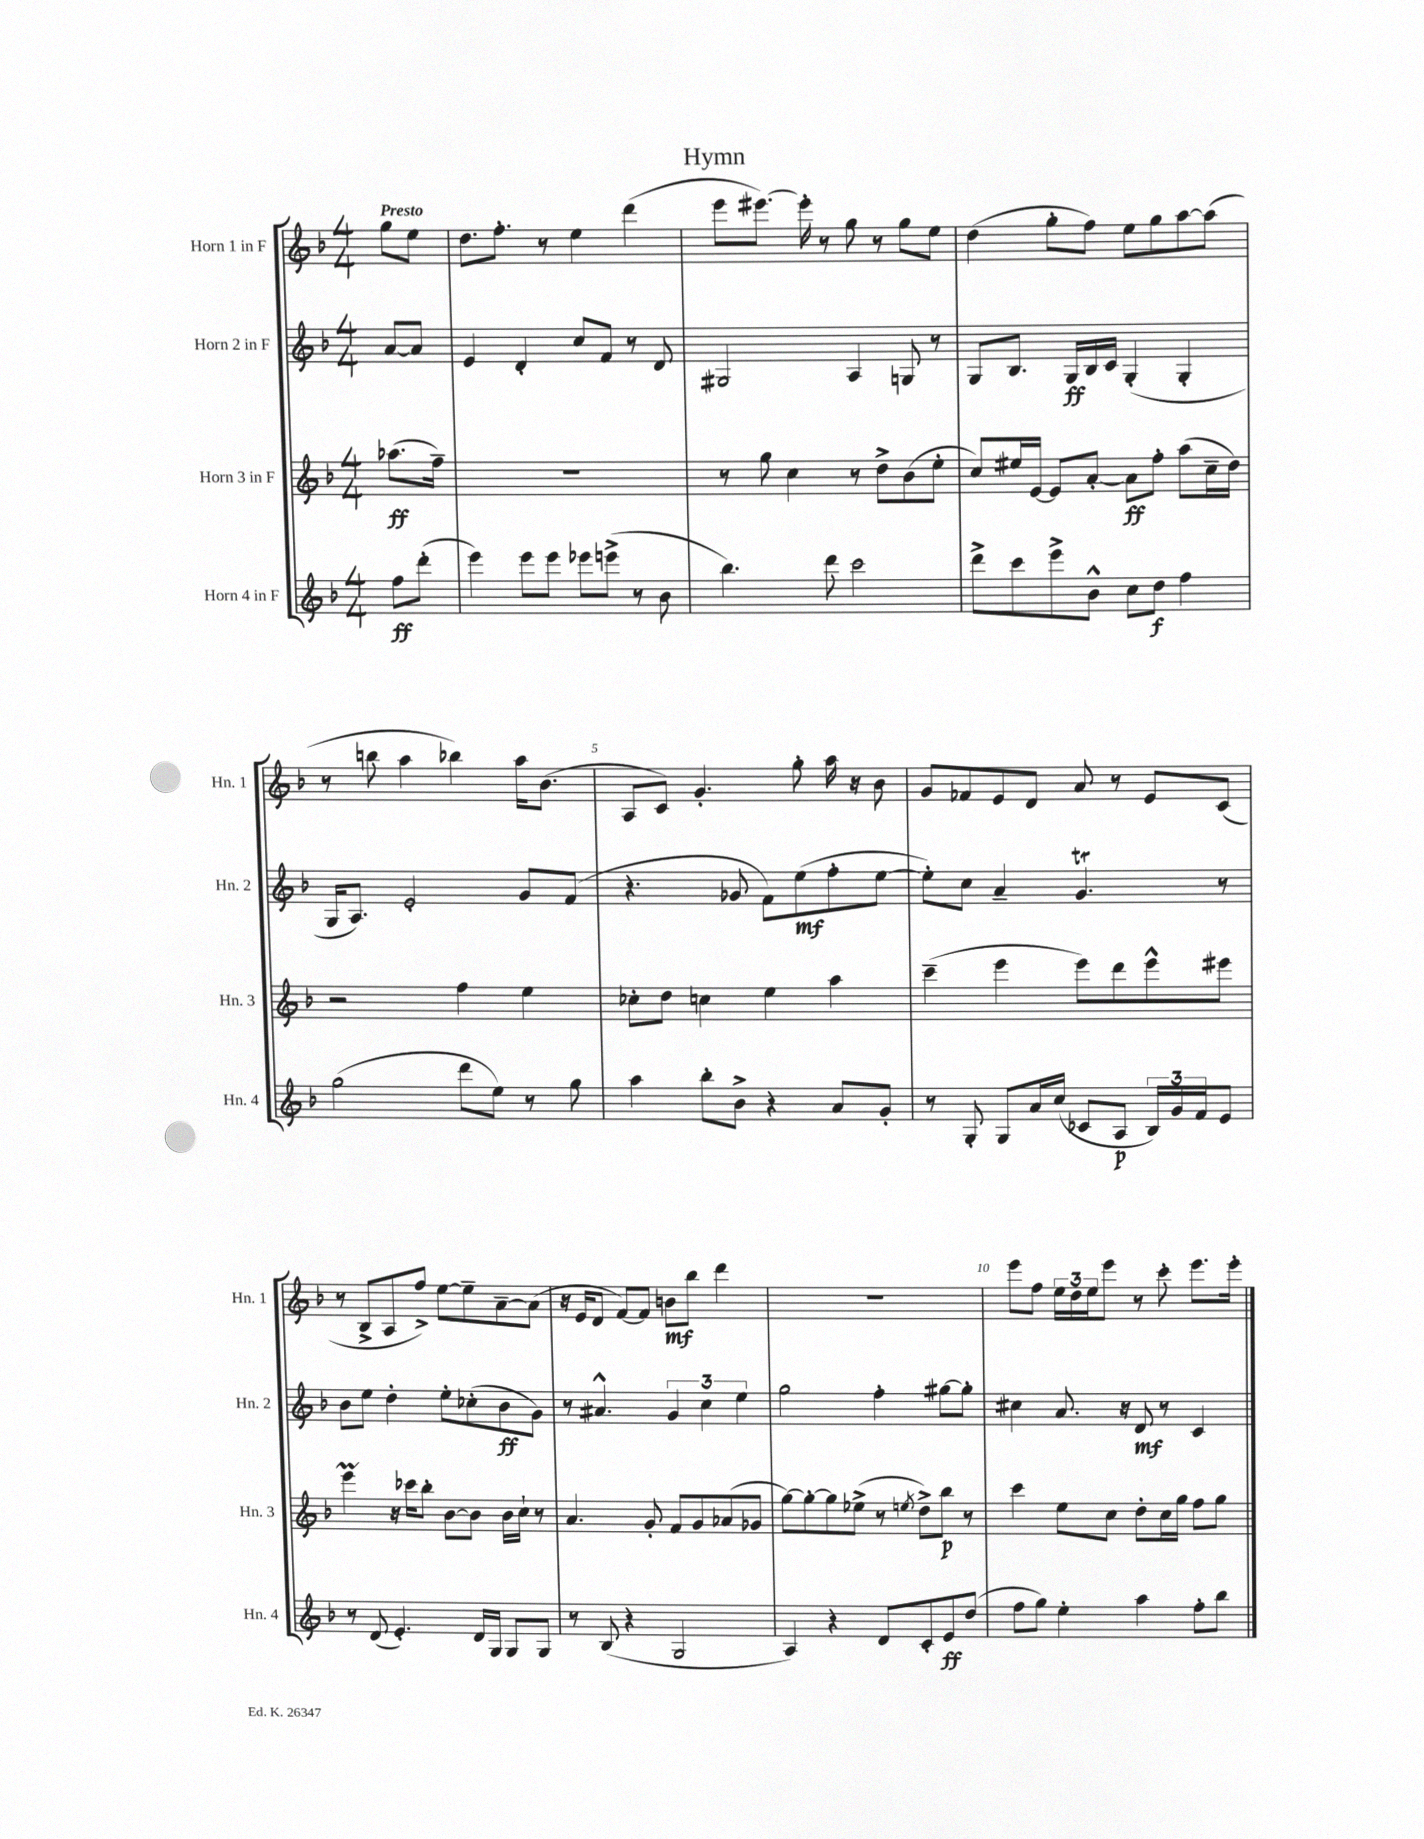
\header { title = "Hymn" }
<<
\new StaffGroup <<
\new Staff = "s0" \with { instrumentName = "Horn 1 in F" shortInstrumentName = "Hn. 1" } {
    \clef treble \key f \major \numericTimeSignature \time 4/4 \partial 4 \tempo "Presto"
    g''8 e''8 |
    d''8. f''8.-. r8 e''4 d'''4( |
    e'''8 eis'''8.~) eis'''16-. r8 g''8 r8 g''8 e''8 |
    d''4( g''8-. f''8) e''8 g''8 a''8~ a''8( |
    r8 b''8 a''4 bes''4) a''16 bes'8.( |
    a8 c'8) g'4.-. g''8-. a''16 r16 bes'8 |
    g'8 fes'8 e'8 d'8 a'8 r8 e'8 c'8( |
    r8 bes8-> a8 f''8->) e''8~ e''8-- a'8~-- a'8( |
    r16 e'16 d'8 f'8~) f'8 b'8\mf bes''8 d'''4 |
    r1 |
    e'''8 f''8 \tuplet 3/2 { e''16 d''16 e''16 } e'''8 r8 c'''8-. e'''8. e'''16-. \bar "|." |
}
\new Staff = "s1" \with { instrumentName = "Horn 2 in F" shortInstrumentName = "Hn. 2" } {
    \clef treble \key f \major \numericTimeSignature \time 4/4 \partial 4
    a'8~ a'8 |
    e'4 d'4-. c''8 f'8 r8 d'8 |
    gis2 a4 g8 r8 |
    g8 bes8. g16\ff bes16 c'16 g4-.( g4-. |
    g16 a8.) e'2-. g'8 f'8( |
    r4. ges'8 f'8) e''8\mf( f''8-. e''8~ |
    e''8-.) c''8 a'4-- g'4.\trill r8 |
    bes'8 e''8 d''4-. e''8-. ces''8-.( bes'8\ff g'8) |
    r8 ais'4.-^ \tuplet 3/2 { g'4 c''4 e''4 } |
    g''2 f''4-. gis''8~ gis''8-. |
    cis''4 a'8. r16 d'8\mf r8 c'4 \bar "|." |
}
\new Staff = "s2" \with { instrumentName = "Horn 3 in F" shortInstrumentName = "Hn. 3" } {
    \clef treble \key f \major \numericTimeSignature \time 4/4 \partial 4
    aes''8.\ff( f''16--) |
    r1 |
    r8 g''8 c''4 r8 d''8-> bes'8( e''8-. |
    c''8) eis''16 e'16~ e'8 a'8~-. a'8\ff f''8-. a''8( c''16-- d''16) |
    r2 f''4 e''4 |
    ces''8-. d''8 c''4 e''4 a''4 |
    c'''4--( e'''4 e'''8) d'''8 e'''8-^ eis'''8 |
    e'''4\prall r16 ces'''16 bes''8-. bes'8~ bes'8 bes'16 c''16-! r8 |
    a'4. g'8-. f'8 g'8 aes'8( ges'8 |
    g''8~) g''8~-. g''8 ees''8->( r8 \acciaccatura { e''8 } d''8->) bes''8\p r8 |
    c'''4 e''8 c''8 d''8-. c''16 g''16 f''8 g''8 \bar "|." |
}
\new Staff = "s3" \with { instrumentName = "Horn 4 in F" shortInstrumentName = "Hn. 4" } {
    \clef treble \key f \major \numericTimeSignature \time 4/4 \partial 4
    f''8\ff d'''8-.( |
    e'''4) e'''8 e'''8 ees'''8 e'''8->( r8 bes'8 |
    bes''4.) d'''8 c'''2 |
    d'''8-> c'''8 e'''8-> bes'8-^ c''8 d''8\f f''4 |
    g''2( d'''8 e''8) r8 g''8 |
    a''4 bes''8-. bes'8-> r4 a'8 g'8-. |
    r8 g8-. g8 a'16 c''16( ces'8 a8\p \tuplet 3/2 { bes16) g'16 f'16 } e'8 |
    r8 d'8( e'4.-.) d'16 g16 g8 g8 |
    r8 bes8( r4 g2 |
    a4) r4 d'8 c'8-. e'8\ff d''8( |
    f''8 g''8) e''4-. a''4 f''8-. bes''8 \bar "|." |
}
>>
>>
\layout { \context { \Score \override BarNumber.break-visibility = ##(#f #t #t) barNumberVisibility = #(every-nth-bar-number-visible 5) } }
